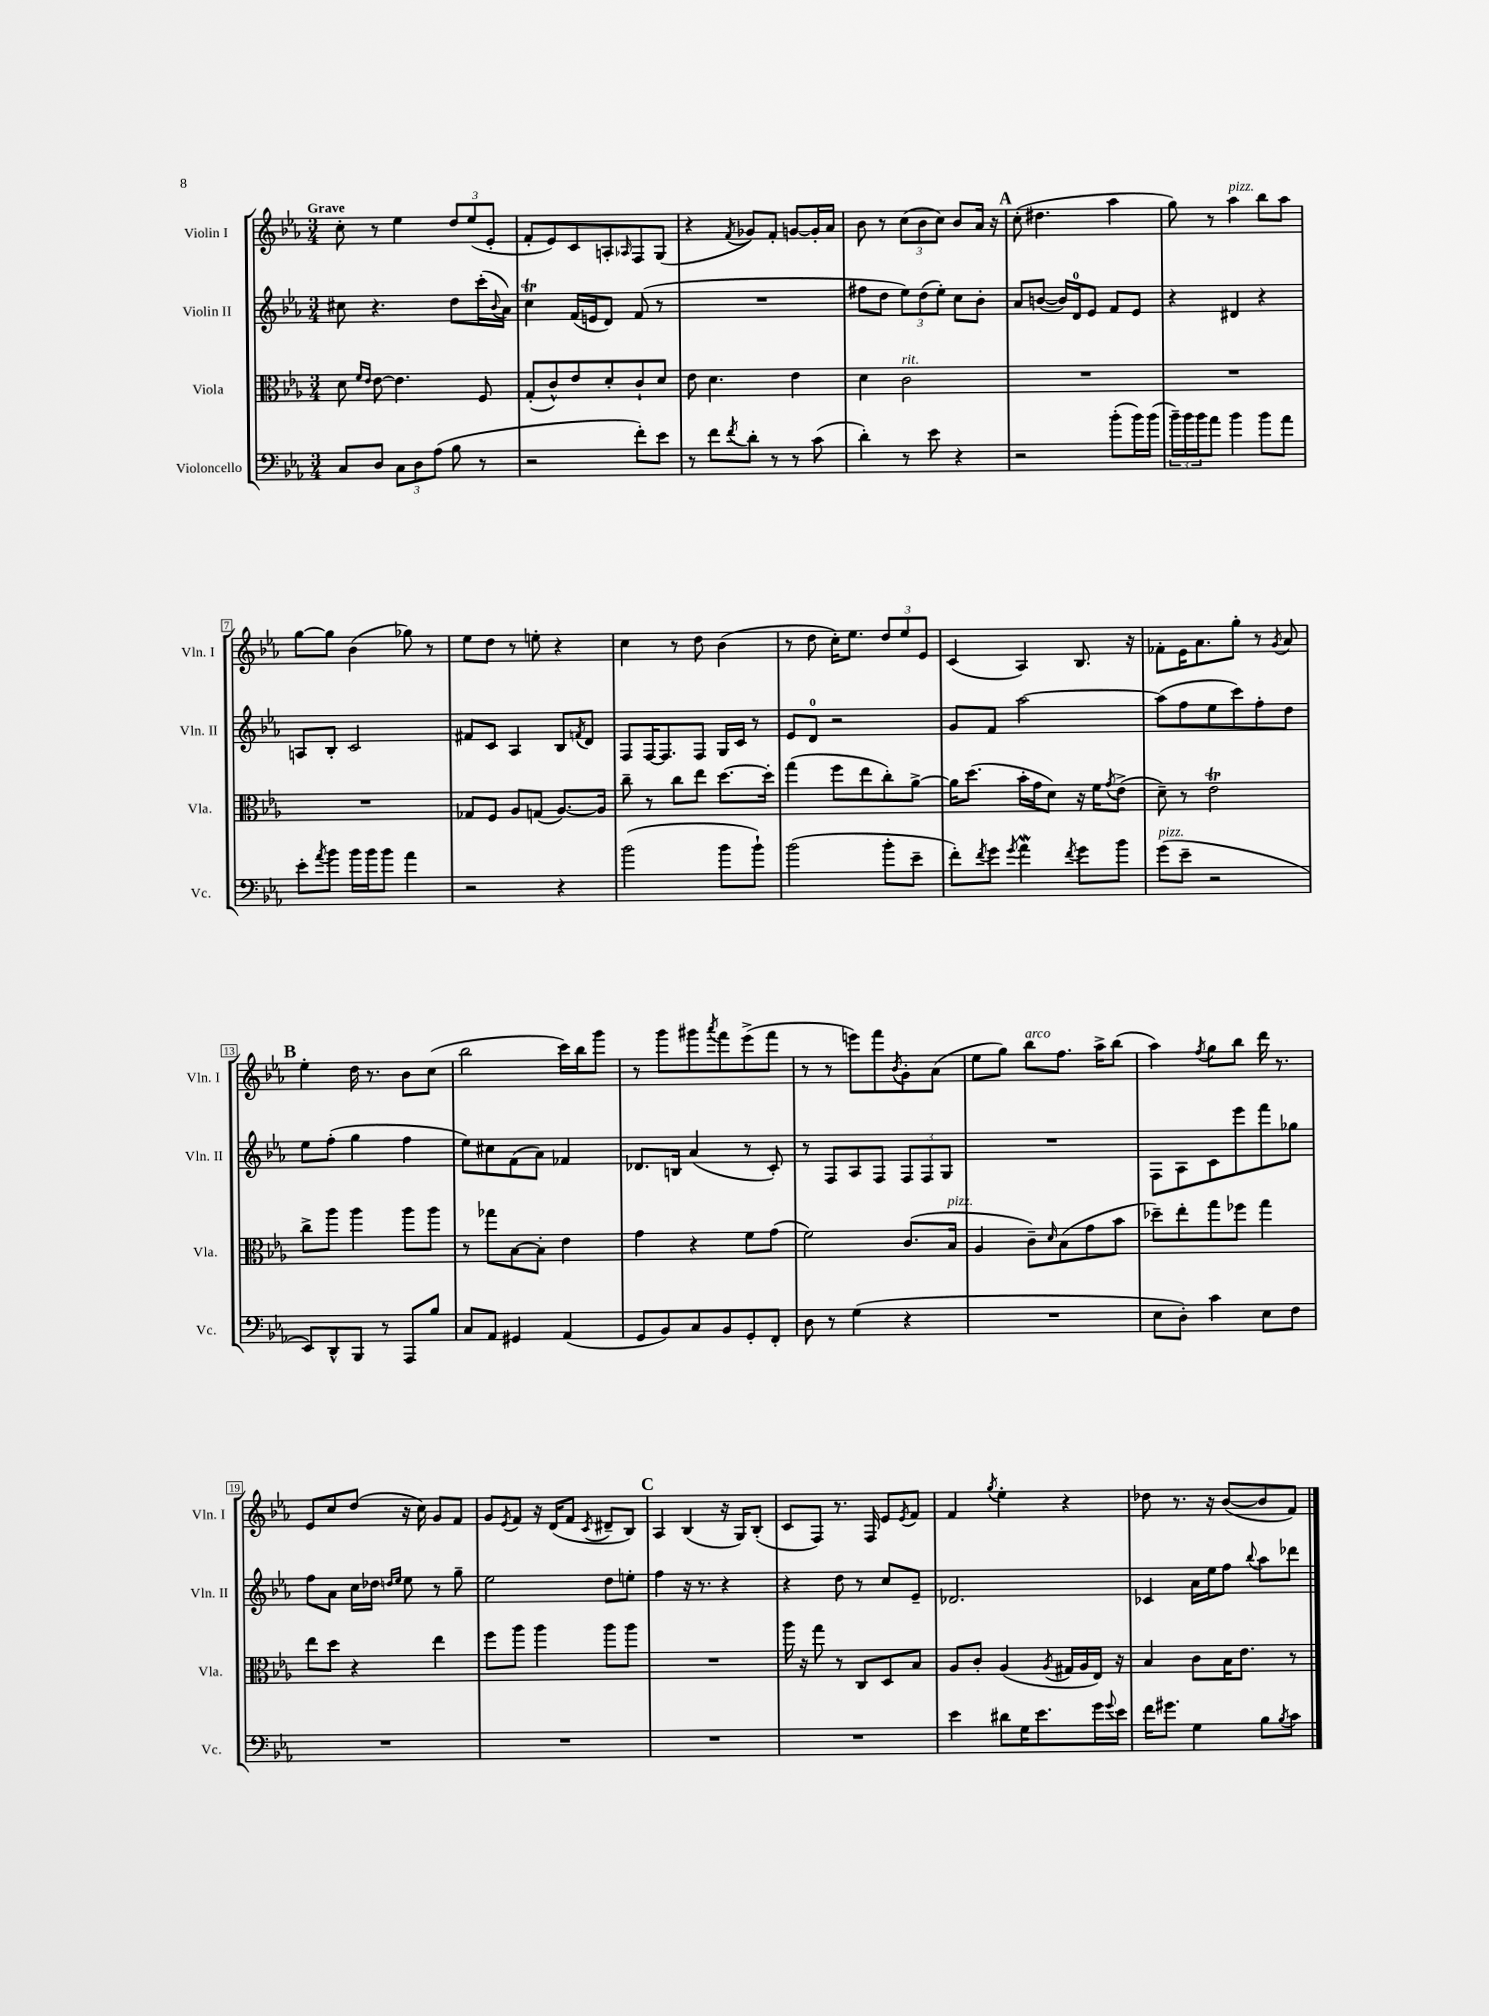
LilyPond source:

<<
\new StaffGroup <<
\new Staff = "s0" \with { instrumentName = "Violin I" shortInstrumentName = "Vln. I" } {
    \clef treble \key ees \major \numericTimeSignature \time 3/4 \tempo "Grave"
    c''8-. r8 ees''4 \tuplet 3/2 { d''8 ees''8( ees'8-. } |
    f'8-. ees'8) c'8 a8-. \grace { aes16 } f8 g8( |
    r4 \acciaccatura { f'8 } ges'8) f'8-. g'8~ g'16-. aes'16 |
    bes'8 r8 \tuplet 3/2 { c''8( bes'8 c''8) } bes'8 aes'16 r16 |
    \mark \markup { \bold "A" } c''8-.( dis''4. aes''4 |
    g''8) r8 aes''4^\markup { \italic "pizz." } bes''8 aes''8 |
    g''8~ g''8 bes'4( ges''8) r8 |
    ees''8 d''8 r8 e''8-. r4 |
    c''4 r8 d''8 bes'4( |
    r8 d''8 c''16-.) ees''8. \tuplet 3/2 { d''8 ees''8 ees'8 } |
    c'4( aes4) bes8. r16 |
    fes'8-. ees'16 aes'8. g''8-. r8 \acciaccatura { g'8 } aes'8 |
    \mark \markup { \bold "B" } ees''4-. d''16 r8. bes'8 c''8( |
    bes''2 c'''16) bes''16 g'''8 |
    r8 g'''8 gis'''8 \acciaccatura { aes'''8 } f'''8 ees'''8->( f'''8 |
    r8 r8 e'''8) f'''8 \acciaccatura { bes'8 } g'8-. aes'8( |
    ees''8 g''8) bes''8^\markup { \italic "arco" } f''8. aes''16-> bes''8( |
    aes''4) \acciaccatura { f''8 } g''8 bes''8 d'''16 r8. |
    ees'8 c''8 d''8( r16 c''16) g'8 f'8 |
    g'8 \acciaccatura { ees'8 } f'8 r16 d'16( f'8 \acciaccatura { c'8 } dis'8-- bes8) |
    \mark \markup { \bold "C" } aes4 bes4( r16 g16) bes8-.( |
    c'8 f8) r8. f16 ees'8 \acciaccatura { ees'8 } f'8 |
    f'4 \acciaccatura { g''8 } ees''4-. r4 |
    des''8 r8. r16 bes'8~( bes'8 f'8) \bar "|." |
}
\new Staff = "s1" \with { instrumentName = "Violin II" shortInstrumentName = "Vln. II" } {
    \clef treble \key ees \major \numericTimeSignature \time 3/4
    cis''8 r4. d''8 c'''16-.( \appoggiatura { bes'8 } aes'16) |
    c''4\trill f'16( e'16 d'8) f'8( r8 |
    R2. |
    fis''8 d''8 \tuplet 3/2 { ees''8) d''8( ees''8-.) } c''8 bes'8-. |
    \mark \markup { \bold "A" } aes'8 b'8~( b'16) d'16-0 ees'8 f'8 ees'8 |
    r4 dis'4 r4 |
    a8 bes8-. c'2 |
    fis'8 c'8 aes4 bes8 \acciaccatura { f'8 } d'8 |
    f8 f16~ f8. f8 g16 c'16 r8 |
    ees'8 d'8-0 r2 |
    g'8 f'8 aes''2~ |
    aes''8( f''8 ees''8 c'''8) f''8-. d''8 |
    \mark \markup { \bold "B" } ees''8 f''8-.( g''4 f''4 |
    ees''8) cis''8 f'8( aes'8) fes'4 |
    des'8. b16 aes'4( r8 c'8-.) |
    r8 f8 aes8 f8 \tuplet 3/2 { f8 f8 g8 } |
    R2. |
    f8 aes8 c'8 ees'''8 f'''8 ges''8 |
    f''8 aes'8 c''16 des''16 \grace { d''16 ees''16 } ees''8 r8 g''8-- |
    ees''2 d''8 e''8-. |
    \mark \markup { \bold "C" } f''4 r16 r8. r4 |
    r4 d''8 r8 c''8 ees'8-- |
    des'2. |
    ces'4 aes'16 ees''16 f''8 \appoggiatura { bes''8 } aes''8 des'''8 \bar "|." |
}
\new Staff = "s2" \with { instrumentName = "Viola" shortInstrumentName = "Vla." } {
    \clef alto \key ees \major \numericTimeSignature \time 3/4
    d'8 \grace { f'16 ees'16 } ees'8~ ees'4. f8 |
    g8-.( c'8-^) ees'8 d'8-. c'8-! d'8 |
    ees'8 d'4. ees'4 |
    d'4 c'2^\markup { \italic "rit." } |
    \mark \markup { \bold "A" } R2. |
    R2. |
    R2. |
    ges8 f8 aes8 g8( aes8.~) aes16 |
    c''8-- r8 c''8 ees''8 d''8.~ d''16-. |
    g''4( f''8 ees''8 c''8-.) aes'8~-> |
    aes'16 d''8.( bes'16-. g'16 d'8) r16 f'16 \acciaccatura { g'8 } ees'8->( |
    d'8--) r8 ees'2\trill |
    \mark \markup { \bold "B" } c''8-> aes''8 aes''4 aes''8 aes''8 |
    r8 ges''8 bes8~ bes8-. ees'4 |
    g'4 r4 f'8 g'8( |
    f'2) c'8.( bes16^\markup { \italic "pizz." } |
    aes4 c'8--) \grace { d'16 } bes8( g'8 bes'8 |
    des''8--) ees''8-. g''8 fes''8 g''4 |
    ees''8 d''8 r4 ees''4 |
    f''8 aes''8 aes''4 aes''8 aes''8 |
    \mark \markup { \bold "C" } R2. |
    aes''16 r16 g''8 r8 c8 d8 bes8 |
    aes8 c'8-. aes4( \acciaccatura { aes8 } gis16 aes16 ees16) r16 |
    bes4 c'8 bes16 ees'8. r8 \bar "|." |
}
\new Staff = "s3" \with { instrumentName = "Violoncello" shortInstrumentName = "Vc." } {
    \clef bass \key ees \major \numericTimeSignature \time 3/4
    c8 d8 \tuplet 3/2 { c8 d8 aes8( } bes8 r8 |
    r2 f'8-.) ees'8 |
    r8 f'8 \acciaccatura { f'8 } d'8-. r8 r8 c'8( |
    d'4-.) r8 ees'8 r4 |
    \mark \markup { \bold "A" } r2 bes'8-.( bes'16) bes'16( |
    \tuplet 3/2 { bes'16--) bes'16 bes'16 } aes'8 bes'4 bes'8 aes'8 |
    ees'8-. \acciaccatura { aes'8 } bes'8 bes'16 bes'16 bes'8 aes'4 |
    r2 r4 |
    bes'2( bes'8 bes'8-!) |
    bes'2( bes'8-. ees'8-- |
    f'8-.) \acciaccatura { f'8 } g'8 \acciaccatura { g'8 } aes'4\mordent \acciaccatura { f'8 } g'8 bes'8 |
    g'8^\markup { \italic "pizz." }( ees'8-- r2 |
    \mark \markup { \bold "B" } ees,8) d,8-^ bes,,8 r8 aes,,8 bes8 |
    c8 aes,8 gis,4 aes,4( |
    g,8 bes,8) c8 bes,8 g,8-. f,8-. |
    d8 r8 g4( r4 |
    R2. |
    ees8 d8-.) c'4 ees8 f8 |
    R2. |
    R2. |
    \mark \markup { \bold "C" } R2. |
    R2. |
    ees'4 dis'8 g16 ees'8. g'16 \appoggiatura { g'8 } ees'16 |
    f'16 gis'8. g4 bes8 \acciaccatura { bes8 } c'8 \bar "|." |
}
>>
>>
\layout { \context { \Score \override BarNumber.stencil = #(make-stencil-boxer 0.1 0.3 ly:text-interface::print) } }
